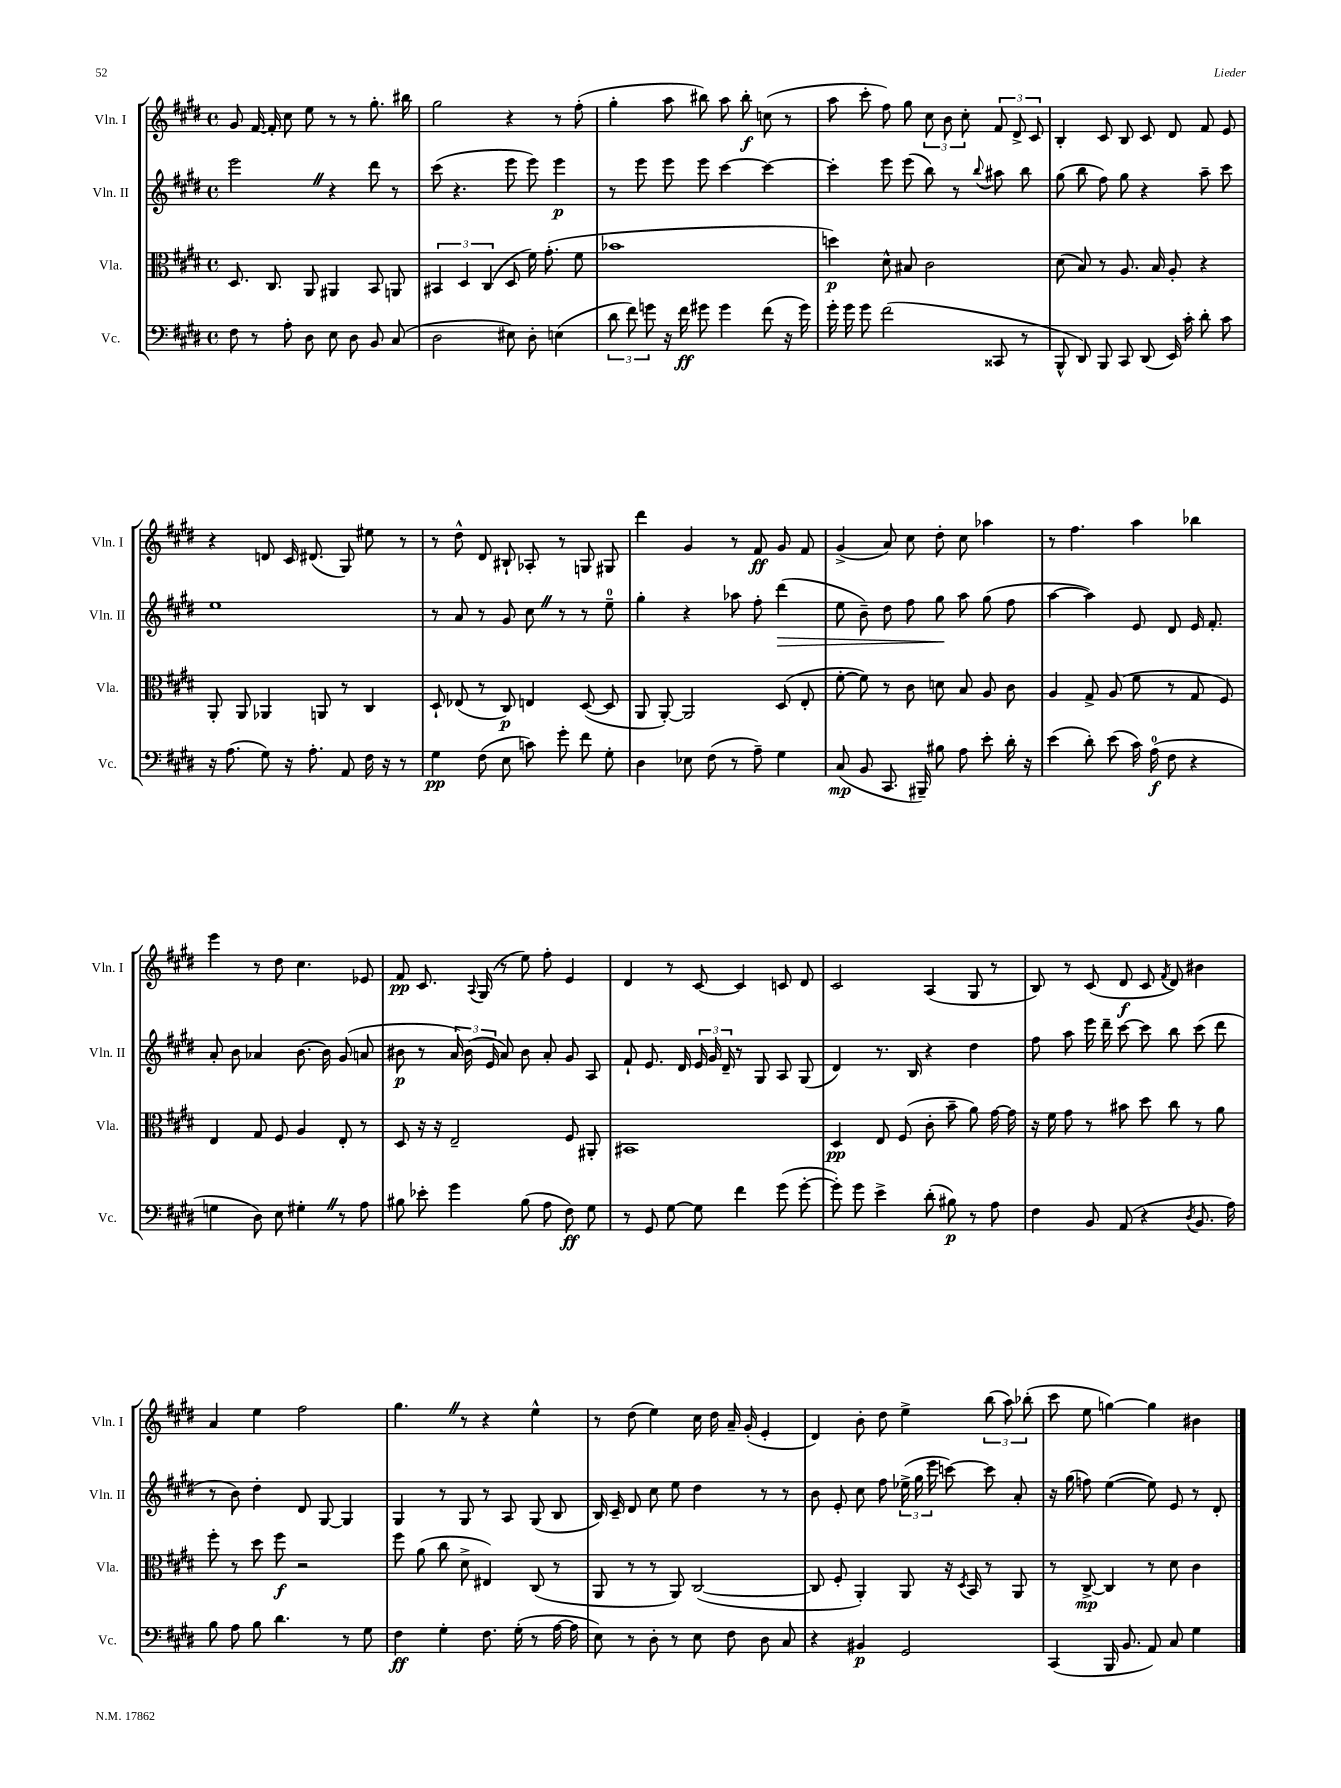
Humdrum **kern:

**kern	**kern	**kern	**kern
*staff4	*staff3	*staff2	*staff1
*clefF4	*clefC3	*clefG2	*clefG2
*k[f#c#g#d#]	*k[f#c#g#d#]	*k[f#c#g#d#]	*k[f#c#g#d#]
*M4/4	*M4/4	*M4/4	*M4/4
*met(c)	*met(c)	*met(c)	*met(c)
8F#	8.D#	2eee	8g#
8r	.	.	[16f#
.	8.C#	.	16f#']
8A'	.	.	8cc#
8D#	8AA	.	8ee
8E	4AA#	4r	8r
8D#	.	.	8r
8BB	8BB	8ddd#	8.gg#'
(8C#	8AA	8r	.
.	.	.	16bb#
=	=	=	=
2D#	6BB#	(8ccc#	2gg#
.	.	4.r	.
.	6D#	.	.
.	(6C#	.	.
8E#)	8D#	8eee	4r
8D#'	16f#)	8eee)	.
.	(8.g#'	.	.
(4E	.	4eee	8r
.	8f#	.	(8ff#'
=	=	=	=
12d#	1b-	8r	4gg#'
12f#)	.	.	.
.	.	8eee	.
12g	.	.	.
16r	.	8eee	8aa
16f#	.	.	.
8g#	.	8eee	8bb#)
4g#	.	[4ccc#	8aa
.	.	.	8bb#'
(8f#	.	4ccc#_	(8cc
16r	.	.	8r
16g#)	.	.	.
=	=	=	=
16g#'	4dd)	4ccc#']	8aa
16g#	.	.	.
8g#	.	.	8ccc#'
(2f#	8d#^^	8eee	8ff#)
.	8B#	(8eee	8gg#
.	2c#	8bb)	12cc#
.	.	.	12b
.	.	8r	.
.	.	.	12cc#'
.	.	8qqbb	.
8CC##	.	8aa#	12f#
.	.	.	12d#^
8r	.	8bb	.
.	.	.	12c#
=	=	=	=
8BBB^^	(8d#	(8gg#	4B'
8DD#)	8B)	8bb	.
8BBB	8r	8ff#)	8c#
8CC#	8.A	8gg#	8B
(8DD#	.	4r	8c#
.	16B	.	.
16EE)	8A'	.	8d#
16c#'	.	.	.
8d#'	4r	8aa~	8f#
8c#	.	8ccc#	8e
=	=	=	=
16r	8AA'	1ee	4r
(8.A	.	.	.
.	8AA	.	.
8G#)	4AA-	.	8d
16r	.	.	16c#
8.A'	.	.	(8.d#
.	8AA	.	.
8AA	8r	.	8G#)
16F#	4C#	.	8ee#
16r	.	.	.
8r	.	.	8r
=	=	=	=
4G#	8D#`	8r	8r
.	(8E-	8a	8dd#^^
(8F#	8r	8r	8d#
8E	8C#)	8g#	8B#`
8c)	4E	8cc#	8A-'
8g#'	.	8r	8r
8f#	([8D#	8r	8G
8G#'	8D#]	8ee~	8G#
=	=	=	=
4D#	8AA	4gg#'	4ddd#
.	[8AA')	.	.
8E-	2AA]	4r	4g#
(8F#	.	.	.
8r	.	8aa-	8r
8A~)	.	8ff#'	8f#
4G#	(8D#	(4ddd#	8g#
.	8E'	.	8f#
=	=	=	=
(8C#	[8f#'	8ee	(4g#^
8BB	8f#])	8b~)	.
8.CC#	8r	8dd#	8a)
.	8c#	8ff#	8cc#
16BBB#~)	.	.	.
8B#	8d	8gg#	8dd#'
8A	8B	8aa	8cc#
8e'	8A	(8gg#	4aa-
16d#'	8c#	8ff#	.
16r	.	.	.
=	=	=	=
(4e	4A	[4aa	8r
.	.	.	4.ff#
8d#')	8G#^	4aa])	.
(8e	(8A	.	.
16c#)	8f#	8e	4aa
(16A	.	.	.
8F#	8r	8d#	.
4r	8G#	16e	4bb-
.	.	8.f#'	.
.	8F#)	.	.
=	=	=	=
4G	4E	8a'	4eee
.	.	8b	.
8D#)	8G#	4a-	8r
8E	8F#	.	8dd#
4G#'	4A	[8.b	4.cc#
.	.	16b]	.
8r	8E'	(8g#	.
8A	8r	8a	8e-
=	=	=	=
8B#	8D#	8b#	8f#
8e-'	16r	8r	8.c#
.	16r	.	.
4g#	2E~	24a)	.
.	.	(24b#	.
.	.	.	8qqA
.	.	.	(16G#
.	.	24e	.
.	.	8a)	8r
(8B#	.	8b#	8ee)
8A	.	8a'	8ff#'
8F#)	8F#	8g#	4e
8G#	8AA#'	8A	.
=	=	=	=
8r	1BB#	8f#`	4d#
8GG#	.	8.e	.
[8G#	.	.	8r
.	.	16d#	.
8G#]	.	24e	[8c#
.	.	24g#	.
.	.	24d#~	.
4f#	.	8r	4c#]
.	.	8G#	.
(8g#	.	8A	8c
[8g#'	.	(8G#	8d#
=	=	=	=
8g#'])	4D#	4d#)	2c#
8g#	.	.	.
4e^	8E	8.r	.
.	(8F#	.	.
.	.	16B	.
(8d#'	8c#'	4r	(4A
8B#)	8b~	.	.
8r	8a)	4dd#	8G#
8A	[16g#	.	8r
.	16g#]	.	.
=	=	=	=
4F#	16r	8ff#	8B)
.	16f#	.	.
.	8g#	8aa	8r
8BB	8r	16eee	(8c#
.	.	16ddd#~	.
(8AA	8b#	[8ccc#	8d#
4r	8dd#	8ccc#]	8c#
.	.	.	8qf#
.	8cc#	8bb	8d#)
8qD#	.	.	.
8.BB	8r	(8ccc#	4b#
.	8a	8ddd#	.
16A)	.	.	.
=	=	=	=
8B	8ff#'	8r	4a
8A	8r	8b)	.
8B	8dd#	4dd#'	4ee
4.d#	8ff#	.	.
.	2r	8d#	2ff#
.	.	[8G#	.
8r	.	4G#]	.
8G#	.	.	.
=	=	=	=
4F#	8ff#	4G#	4.gg#
.	(8a	.	.
4G#'	8cc#	8r	.
.	8d#^	8G#	8r
8.F#	4E#)	8r	4r
.	.	8A	.
(16G#'	.	.	.
8r	(8C#	(8G#	4ee^^
[16A	8r	8B	.
16A]	.	.	.
=	=	=	=
8E)	8AA	16B)	8r
.	.	16c#~	.
8r	8r	8d#	(8dd#
8D#'	8r	8cc#	4ee)
8r	8AA)	8ee	.
8E	([2C#	4dd#	16cc#
.	.	.	16dd#
8F#	.	.	16a~
.	.	.	(16g#'
8D#	.	8r	4e'
8C#	.	8r	.
=	=	=	=
4r	8C#]	8b	4d#)
.	8F#'	8e'	.
4BB#	4AA')	8cc#	8b'
.	.	8ff#	8dd#
2GG#	8AA	(24ee-^	4ee^
.	.	24gg#	.
.	.	24eee	.
.	16r	[8ccc)	.
.	8qD#	.	.
.	16BB	.	.
.	8r	8ccc]	(12bb
.	.	.	12aa)
.	8AA	8a'	.
.	.	.	(12bb-'
=	=	=	=
(4CC#	8r	16r	8ccc#
.	.	(16gg#	.
.	[8C#^	8ff)	8ee
16BBB	4C#]	([4ee	[4gg)
8.BB	.	.	.
8AA)	8r	8ee])	4gg]
8C#	8d#	8e	.
4G#	4c#	8r	4b#
.	.	8d#'	.
==	==	==	==
*-	*-	*-	*-
